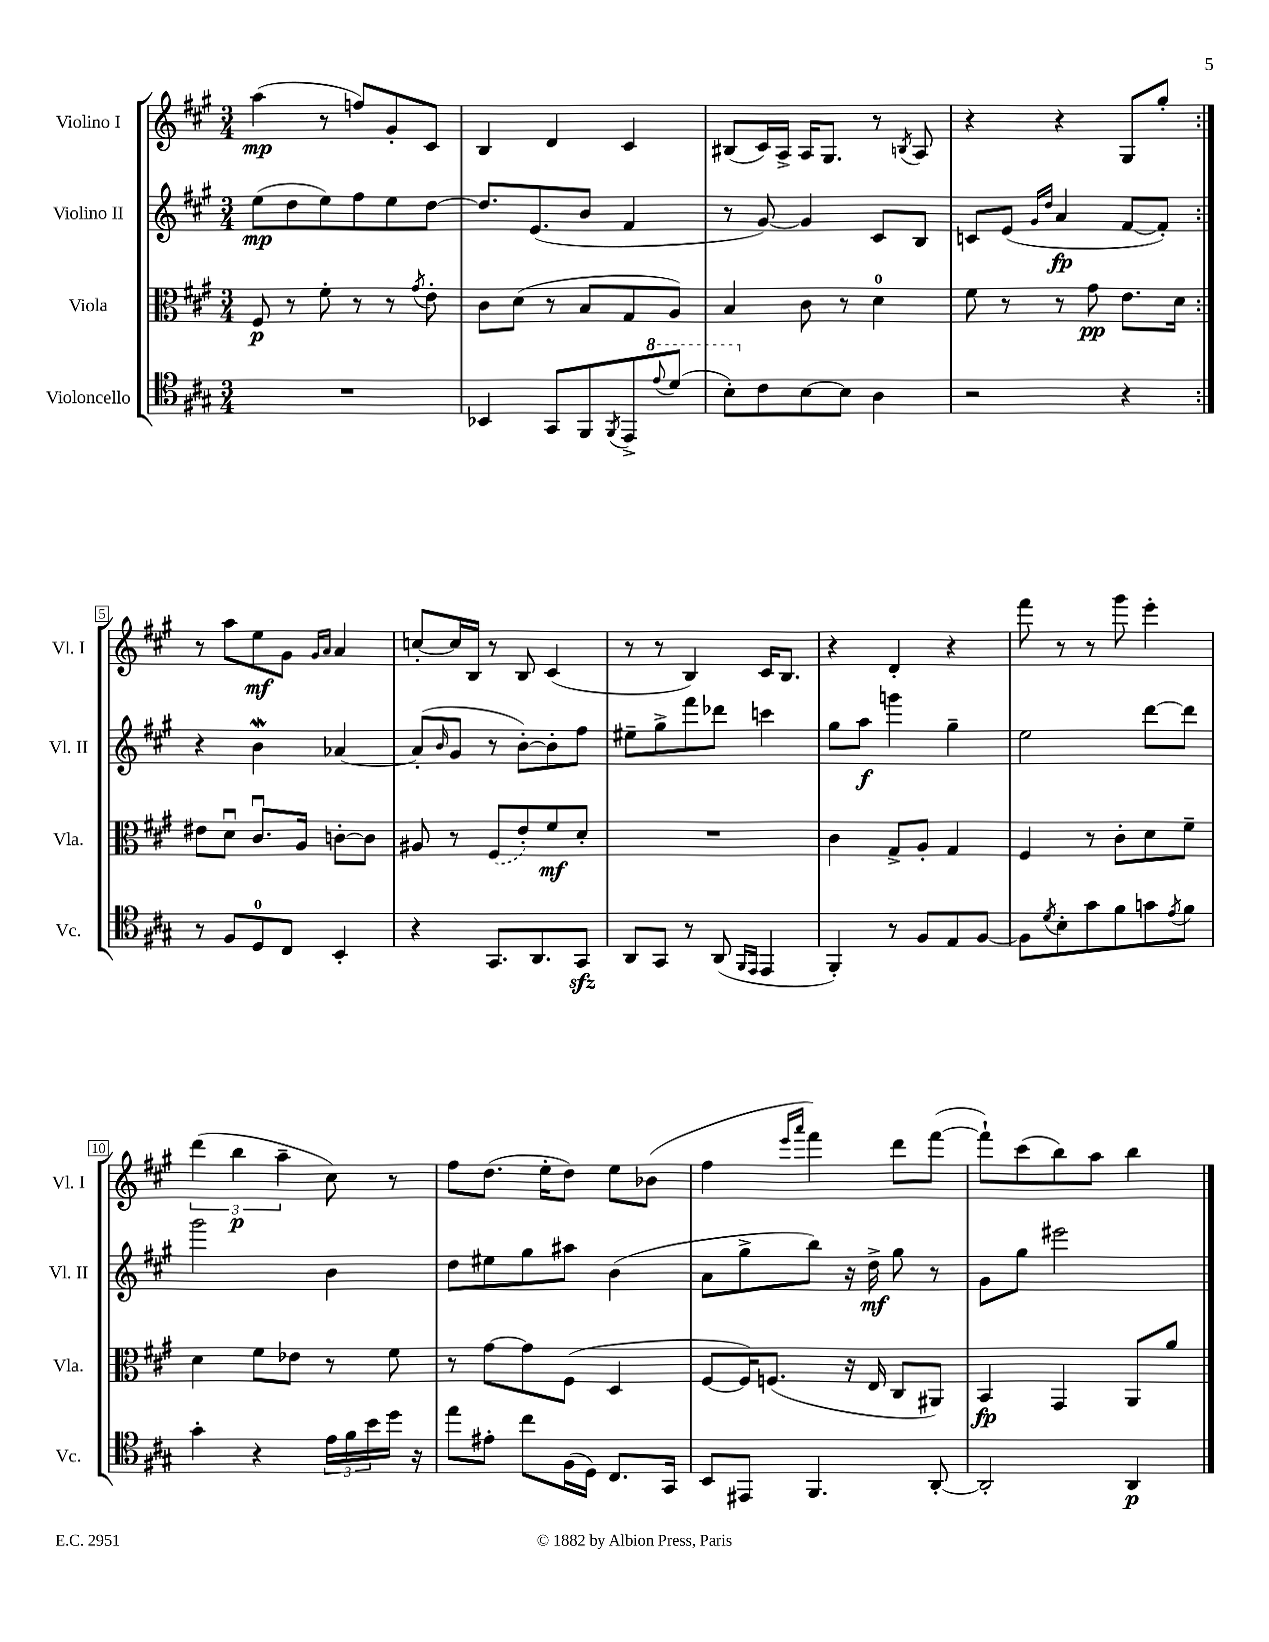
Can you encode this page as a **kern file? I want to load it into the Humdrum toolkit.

**kern	**kern	**kern	**kern
*staff4	*staff3	*staff2	*staff1
*clefC4	*clefC3	*clefG2	*clefG2
*k[f#c#g#]	*k[f#c#g#]	*k[f#c#g#]	*k[f#c#g#]
*M3/4	*M3/4	*M3/4	*M3/4
2.r	8F#	(8ee	(4aa
.	8r	8dd	.
.	8f#'	8ee)	8r
.	8r	8ff#	8ff)
.	8r	8ee	8g#'
.	8qg#	.	.
.	8e'	[8dd	8c#
=	=	=	=
4BB-	8c#	8.dd]	4B
.	(8d	.	.
.	.	(8.e	.
8GG#	8r	.	4d
8FF#	8B	8b	.
8qFF#	.	.	.
8EE^	8G#	4f#	4c#
8qqee	.	.	.
(8dd	8A)	.	.
=	=	=	=
8b')	4B	8r	(8B#
8c#	.	[8g#)	16c#)
.	.	.	16A^
[8B	8c#	4g#]	16A
.	.	.	8.G#
8B]	8r	.	.
4A	4d	8c#	8r
.	.	.	8qB
.	.	8B	8A
=	=	=	=
2r	8f#	8c	4r
.	8r	(8e	.
.	.	16qqg#	.
.	.	16qqdd	.
.	8r	4a	4r
.	8g#	.	.
4r	8.e	[8f#	8G#
.	.	8f#'])	8gg#'
.	16d	.	.
=:|!	=:|!	=:|!	=:|!
8r	8e#	4r	8r
8F#	8du	.	8aa
8D	8.c#u	4b	8ee
8C#	.	.	8g#
.	16A	.	.
.	.	.	16qqg#
.	.	.	16qqa
4BB'	[8c'	[4a-	4a
.	8c]	.	.
=	=	=	=
4r	8A#	(8a-']	[8cc'
.	.	16qqb	.
.	8r	8g#	16cc]
.	.	.	16B
8.GG#	(8F#	8r	8r
.	8e')	[8b')	8B
8.AA	.	.	.
.	8f#	8b']	(4c#
8GG#	8d'	8ff#	.
=	=	=	=
8AA	2.r	8ee#~	8r
8GG#	.	8gg#^	8r
8r	.	8fff#	4B)
(8AA	.	8ddd-	.
16qqFF#	.	.	.
16qqEE	.	.	.
4EE	.	4ccc	16c#
.	.	.	8.B
=	=	=	=
4FF#')	4c#	8gg#	4r
.	.	8aa	.
8r	8G#^	4ggg	4d'
8F#	8A'	.	.
8E	4G#	4gg#~	4r
[8F#	.	.	.
=	=	=	=
8F#]	4F#	2ee	8fff#
8qd	.	.	.
8B'	.	.	8r
8g#	8r	.	8r
8f#	8c#'	.	8ggg#
8g	8d	[8ddd	4eee'
8qe	.	.	.
8f#	8f#~	8ddd]	.
=	=	=	=
4g#'	4d	2ggg#	(6ddd
.	.	.	6bb
4r	8f#	.	.
.	.	.	6aa~
.	8e-	.	.
24e	8r	4b	8cc#)
24f#	.	.	.
24b	.	.	.
16dd	8f#	.	8r
16r	.	.	.
=	=	=	=
8ee	8r	8dd	8ff#
8e#'	[8g#	8ee#	(8.dd
8cc#	8g#]	8gg#	.
.	.	.	16ee'
(16F#	(8F#	8aa#	8dd)
16D)	.	.	.
8.C#	4D	(4b	8ee
.	.	.	(8b-
16GG#	.	.	.
=	=	=	=
8BB	[8F#	8a	4ff#
8EE#	16F#])	8gg#^	.
.	(8.F	.	.
.	.	.	16qqeee
.	.	.	16qqaaa
4.FF#	.	8bb)	4fff#)
.	16r	16r	.
.	16E	16dd^	.
.	8C#	8gg#	8ddd
[8AA'	8AA#)	8r	([8fff#
=	=	=	=
2AA']	4BB	8g#	8fff#`])
.	.	8gg#	(8ccc#
.	4GG#	2eee#	8bb)
.	.	.	8aa
4AA	8AA	.	4bb
.	8a	.	.
==	==	==	==
*-	*-	*-	*-
